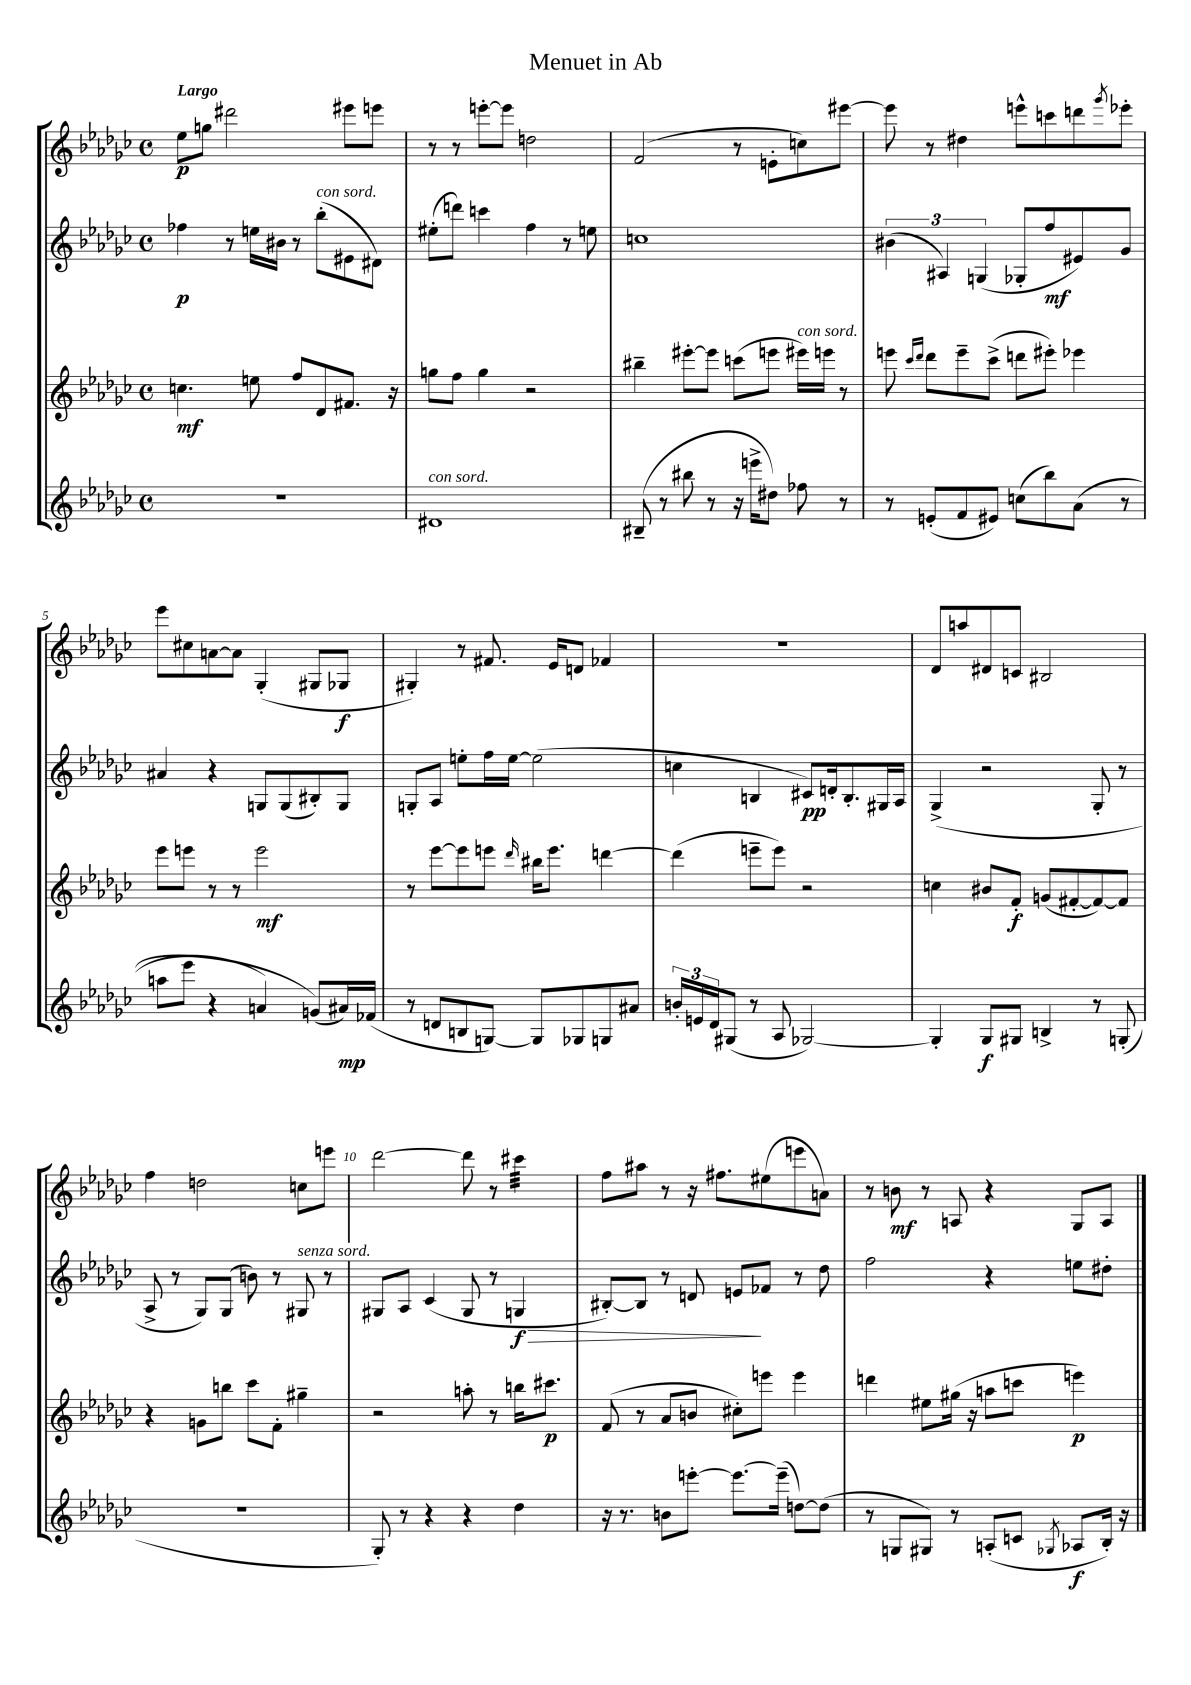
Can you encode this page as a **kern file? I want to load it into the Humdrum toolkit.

**kern	**kern	**kern	**kern
*staff4	*staff3	*staff2	*staff1
*clefG2	*clefG2	*clefG2	*clefG2
*k[b-e-a-d-g-c-]	*k[b-e-a-d-g-c-]	*k[b-e-a-d-g-c-]	*k[b-e-a-d-g-c-]
*M4/4	*M4/4	*M4/4	*M4/4
*met(c)	*met(c)	*met(c)	*met(c)
1r	4.cc	4ff-	8ee-
.	.	.	8gg
.	.	8r	2ddd#
.	8ee	16ee	.
.	.	16b#	.
.	8ff	8r	.
.	8d-	(8bb-'	.
.	8.f#	8e#	8eee#
.	.	8d#)	8eee
.	16r	.	.
=	=	=	=
1d#	8gg	(8ee#'	8r
.	8ff	8ddd)	8r
.	4gg	4ccc	[8eee'
.	.	.	8eee]
.	2r	4ff	2dd
.	.	8r	.
.	.	8ee	.
=	=	=	=
(8B#~	4bb#~	1cc	(2f
8r	.	.	.
8bb#	[8eee#'	.	.
8r	8eee#]	.	.
16r	(8ccc	.	8r
16eee^	.	.	.
8dd#)	8eee	.	8e'
8ff-	16eee#)	.	8cc)
.	16eee	.	.
8r	8r	.	[8eee#
=	=	=	=
8r	8eee	(6b#	8eee#]
.	16qqccc-	.	.
.	16qqddd-	.	.
(8e'	8ddd-	.	8r
.	.	6A#)	.
8f	8eee~	.	4dd#
.	.	(6G	.
8e#)	(8ccc-^	.	.
(8cc	8ddd	8G-'	8eee^^
8bb-)	8eee#')	8ff	8ccc
&((8a-	4eee-	8e#)	8ddd
.	.	.	8qggg-
8r	.	8g-	8eee-'
=	=	=	=
8aa	8eee-	4a#	8eee-
8eee-	8eee	.	8cc#
4r	8r	4r	[8a
.	8r	.	8a]
4a)	2eee	8G	(4G-'
.	.	(8G	.
(8g&)	.	8B#')	8G#
16a#)	.	8G	8G-
(16f-	.	.	.
=	=	=	=
8r	8r	8G'	4G#')
8d	[8eee-	8A-	.
8B	8eee-]	8ee'	8r
[8G)	8eee	16ff	8.f#
.	.	[16ee	.
.	16qqddd-	.	.
8G]	16bb#	(2ee]	.
.	8.eee	.	16e-
8G-	.	.	8d
8G	[4ddd	.	4f-
8a#	.	.	.
=	=	=	=
24b'	(4ddd]	4cc	1r
24e	.	.	.
24d-	.	.	.
(8G#	.	.	.
8r	8eee~	4B	.
8A-	8eee)	.	.
[2G-)	2r	8c#)	.
.	.	16d'	.
.	.	8.B'	.
.	.	16G#	.
.	.	16A-	.
=	=	=	=
4G-']	4cc	(4G-^	8d-
.	.	.	8aa
8G-	8b#	2r	8d#
8G#	8f'	.	8c
4B^	(8g	.	2B#
.	[8f#'	.	.
8r	8f#_)	8G-'	.
(8G'	8f#]	8r	.
=	=	=	=
1r	4r	8A-^	4ff
.	.	8r	.
.	8g	8G-)	2dd
.	8bb	(8G-	.
.	8ccc-	8b)	.
.	8f'	8r	.
.	4gg#~	8G#	8cc
.	.	8r	8eee
=	=	=	=
8G-')	2r	8G#	[2ddd-
8r	.	8A-	.
4r	.	(4c-	.
4r	8aa'	8G#	8ddd-]
.	8r	8r	8r
4dd-	16bb	4G	4ccc#
.	8.ccc#	.	.
=	=	=	=
16r	(8f	[8B#')	8ff
8.r	.	.	.
.	8r	8B#]	8aa#
8b	8a-	8r	8r
[8eee'	8b	8d	16r
.	.	.	8.ff#
8.eee_	8cc#')	8e	.
.	8eee	8f-	(8ee#
(16eee~]	.	.	.
[8dd)	4eee	8r	8eee
(8dd]	.	8dd-	8a)
=	=	=	=
8r	4ddd	2ff	8r
8G	.	.	8b
8G#)	8ee#	.	8r
8r	(16gg#	.	8A
.	16r	.	.
(8A'	8aa	4r	4r
8c	8ccc	.	.
8qG-	.	.	.
8A-	4eee)	8ee	8G-
16B-')	.	8dd#'	8A
16r	.	.	.
==	==	==	==
*-	*-	*-	*-
